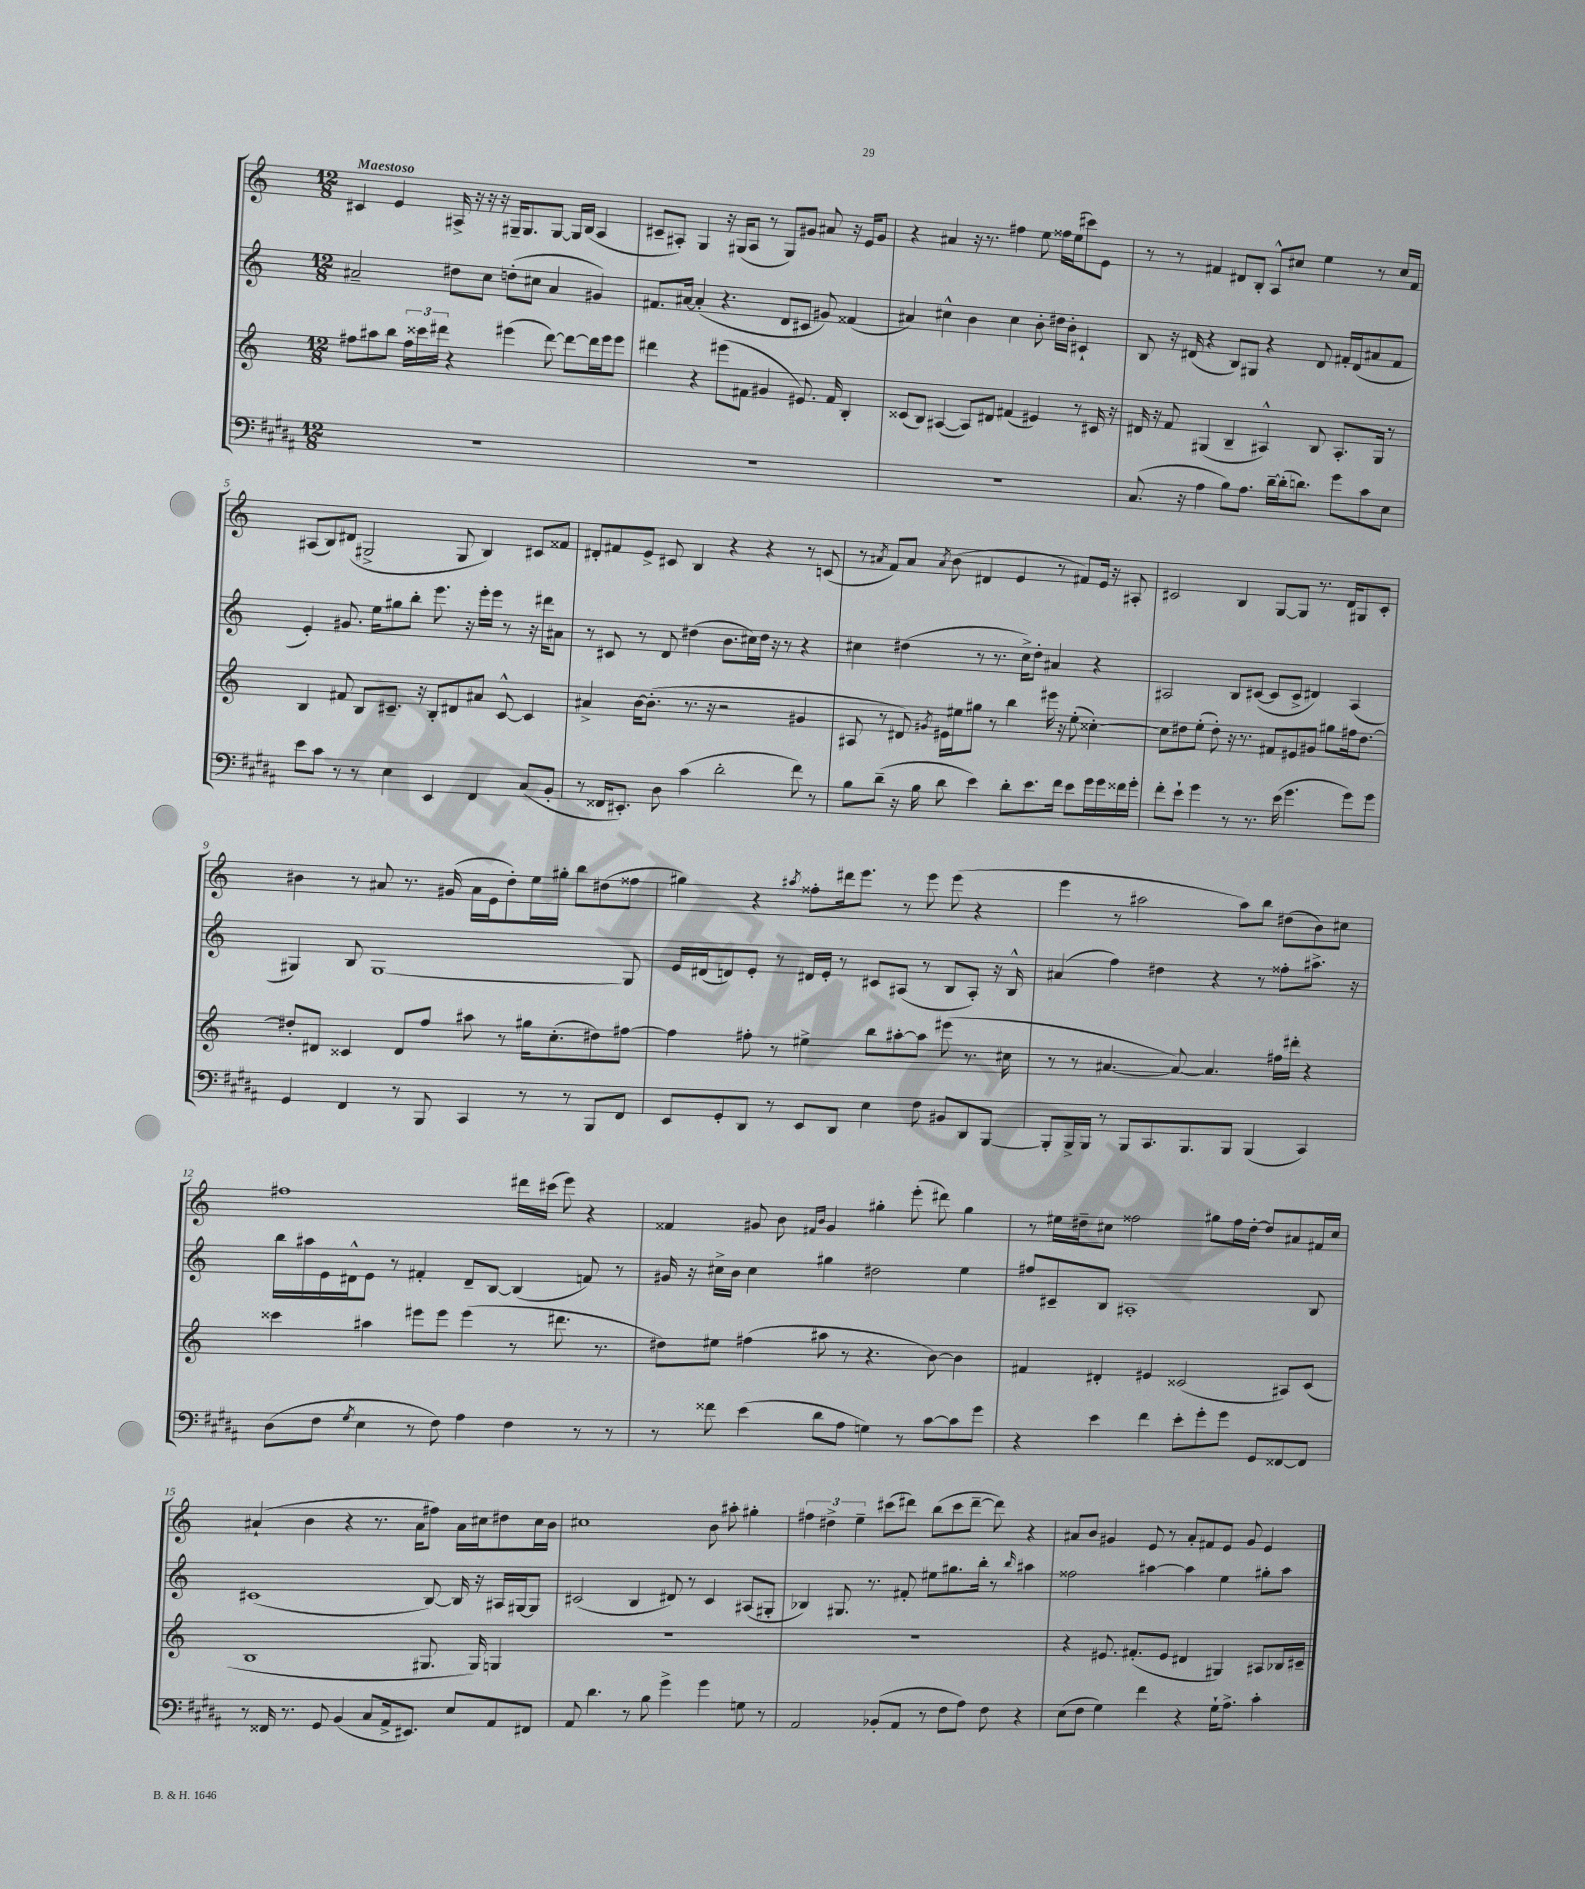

**kern	**kern	**kern	**kern
*part4	*part3	*part2	*part1
*staff4	*staff3	*staff2	*staff1
*clefF4	*clefG2	*clefG2	*clefG2
*k[f#c#g#d#a#]	*k[]	*k[]	*k[]
*M12/8	*M12/8	*M12/8	*M12/8
=1	=1	=1	=1
!	!	!	!LO:TX:a:B:t=Maestoso
1.r	8ff#X\L	2a#X~/	4c#X/
.	8aa#X\	.	.
.	8bb\J	.	4e/
.	24ff#\LL	.	.
.	24ccc##X\	.	.
.	24ddd#X\JJ	.	.
.	4r	8dd#X\L	16A#X^/
.	.	.	16r
.	.	8cc\J	16r
.	.	.	16r
.	(4eee#X\	(8ddn'\L	16G#X~/KL
.	.	.	8.G#/
.	.	8cc#X\J	.
.	[8ddd#\)	4a#/	[8G#/J
.	8ddd#\L_	.	16G#/LL]
.	.	.	(16B/JJ
.	16ddd#\L]	4g#X/)	4A#/
.	16eee#\J	.	.
.	8eee#\J	.	.
=2	=2	=2	=2
1.r	4ddd#X\	8.f#X/L	8c#X~/L
.	.	.	8A#X'/J)
.	.	[16a#X/Jk	.
.	4r	(4a#'/]	4G/
.	(8eee#X\L	4.r	16r
.	.	.	(16G#X/KL
.	8f#X\J	.	8A#/J
.	4g#X/	.	8r
.	.	8d/L	8G#/L)
.	8.e#X/)	8c#X/J	8g#X/J
.	.	8g#X/)	8a#X/
.	16f#/	.	.
.	4B'/	(4f##X/	16r
.	.	.	16e/KL
.	.	.	8g#/J
=3	=3	=3	=3
1.r	(8c##X/L	4a#X/)	4r
.	8B/J)	.	.
.	([4A#X/	4cc#X^^\	4a#X/
.	8A#/L])	4b\	16r
.	.	.	8.r
.	8d#X/J	.	.
.	(4f#X/	4cc#\	4ff#X\
.	4e#X/)	8b'\	8ee\
.	.	16dd#X\LL	16ff##X\LL
.	.	16b'\JJ	(16ee\J
.	8r	4c#X`/	8ccc#X\)
.	16c#X/	.	8e\J
.	16r	.	.
=4	=4	=4	=4
(8.C#/	16d#X/	8B/	8r
.	16r	.	.
.	8f/	16r	8r
16r	.	(16d#X/	.
4A#\	(4G#X/	4r	4f#X/
8B\L)	4B~/	8B/L)	8d#X/L
8.A#\J	.	8G#X/J	8B'/J
.	4A#X^^/)	4r	8A^^/L
[16d#~\LL	.	.	.
(16d#'\J]	.	.	8cc#X/J
8.dn\J)	.	.	.
.	8B/	8d#/	4ee\
8g#\L	8.A#'/L	16f#X'/LL	.
.	.	(16d#/J	.
8c#\	.	8a#X/	8r
.	16G#/Jk	.	.
8E\J	8r	8f#/J	16cc#/LL
.	.	.	16f#/JJ
!!LO:LB:g=z
=5	=5	=5	=5
8e\L	4B/	4e'/)	(8A#X/L
8c#\J	.	.	8B/)
8r	8f#X/	8.g#X/	(8d#X/J
8r	8B/L	.	2G#X^/
.	.	16ee\KL	.
4E\	8.c#X~/J	8gg#X\	.
.	.	8bb'\J	.
.	16r	.	.
4EE/	8B'/L	8.eee\	.
.	8d#X/	.	8G#/
.	.	16r	.
4FF#/	8a#X/J	16eee'\LL	4B/)
.	.	16eee\JJ	.
.	[8c#^^/	8r	.
(8C#/L	4c#/]	16r	8c#X/L
.	.	16ddd#X\KL	.
8BB'/J	.	8a#X\J	8f##X/J
=6	=6	=6	=6
8r	4a#X^/	8r	8d#X'/L
16FF##X/KL	.	8c#X/	8f#X/
8.EE#X'/J)	.	.	.
.	[16b\KL	8r	8e^/J
.	(8.b'\J]	.	.
8D#\	.	8d/	8c#X/
(4c#\	8.r	(4dd#X\	4B/
.	16r	.	.
2d#'\	2r	8.b\L	4r
.	.	16cc#X\L)	.
.	.	16dd#\JJ	4r
.	.	16r	.
.	.	8r	.
8f#\)	4g#X/	4r	8r
8r	.	.	(8cn/
=7	=7	=7	=7
8B\L	8A#X/	4cc#X\	8r
.	.	.	8qa#X/
(8d#~\J	8r	.	8f/L)
16r	8d#X/)	(4dd#X\	8a#/J
16B\	.	.	.
.	8qg#X/	.	8qa#/
8d#\	16e#X\LL	.	(8b\
.	16ee#X\J	.	.
4e\)	8gg#X\J	8r	4d#X/
.	8r	8.r	.
8d#'\L	4bb\	.	4e/
.	.	16cc#^\KL)	.
8.e\	.	8dd#'\J	.
.	16eee#X\	4a#X/	8r
16f#\Jk	16r	.	.
8e\L	(8ee#'\	.	8f#X/L)
16g#\L	[4cc##X'\)	4r	16e/Jk
16g#\	.	.	16r
16f##X\	.	.	8A#X'/
16g#'\JJ	.	.	.
=8	=8	=8	=8
8f#'\L	8cc##\L]	2A#X/	2c#X/
8e`\J	8dd#X\	.	.
4g#\	(8ee'\J	.	.
.	8dd#'\)	.	.
8r	16r	8B/L	4B/
.	8.r	.	.
8.r	.	([8c#X/J	.
.	8f#X/L	8c#/L]	[8G/L
(16e\	.	.	.
4.g#\	8e#X/	8c#^/J	8G/J]
.	8g#X/J	4d#X/)	8.r
.	8gg#X\L	.	.
.	.	.	16d/KL
8g#\L)	16ff#X\k	(4A#/	8G#X/
.	[8.dd#\J	.	.
8g#\J	.	.	8c#'/J
!!LO:LB:g=z
=9	=9	=9	=9
4GG#/	8dd#X'/L]	4G#X/)	4b#X\
.	8d#X/J	.	.
4FF#/	4c##X/	8B/	8r
.	.	[1G#	8a#X/
8r	8d#/L	.	8.r
8BBB/	8ff/J	.	.
.	.	.	(16g#X/
4CC#/	8aa#X\	.	16a#\LL
.	.	.	16e\J
.	8r	.	8dd'\)
8r	16gg#X\KL	.	16ee\L
.	(8.cc'\	.	16gg#X'\JJ
8r	.	.	8bb\L
8BBB/L	8dd#X\)	.	(8dd#X\
8FF#/J	[8ff#X\J	8G#/]	8ff##X\J
=10	=10	=10	=10
8EE/L	4ff#\]	16e/LL	4gg#X\)
.	.	(16d#X/J	.
8GG#'/	.	8dn/)	.
8DD#/J	8ff#X'\	8e'/J	4r
8r	8r	8r	.
.	.	.	8qaa#X/
8EE/L	4ee#X^\	16d#X/LL	8ff##X'\L
.	.	16e'/JJ	.
8DD#/J	.	8r	16ddd#X\k
.	.	.	8.eee\J
4E\	8bb\L	8c#X/L	.
.	[8aa#X'\	(8A#X/J	8r
8F#\	8aa#\J]	8r	8eee\
8BB#X/L	(8eee#X\	8B/L	(8eee\
8DD#/	8.r	8A#'/J)	4r
[8BBB/J	.	16r	.
.	16cc#X\	16B^^/	.
=11	=11	=11	=11
8BBB'/L]	8r	(4a#X/	4eee\
16BBB^/L	8r	.	.
16BBB/JJ	.	.	.
8r	[4.a#X/	4ff\)	8r
8BBB/L	.	.	2aa#X\
8.CC#/	.	4dd#X\	.
.	8a#/_)	.	.
8.BBB/	.	.	.
.	4.a#/]	4r	.
8BBB/J	.	.	8aa#\L)
(4BBB/	.	8r	8bb\J
.	16ff#X\LL	8ff##X'\L	(8dd#X\L
.	16ddd#X'\JJ	.	.
4CC#/)	4r	8.aa#X^\J	8b\)
.	.	.	8cc#X\J
.	.	16r	.
!!LO:LB:g=z
=12	=12	=12	=12
(8D#\L	4ccc##X\	16bb\LL	1ff#X
.	.	16aa#X\	.
8F#\J	.	16e\	.
.	.	16d#X^^\J	.
8qG#/	.	.	.
4E\	4aa#X\	8e\J	.
.	.	8r	.
8r	8eee#X\L	4f#X'/	.
8F#\)	8eee#\J	.	.
4A#\	(4eee#\	8d#~/L	.
.	.	[8B/J	.
4F#\	8r	(4B/]	16ddd#X\LL
.	.	.	(16ccc#X\JJ
.	8.ddd#X\	.	8eee\)
8r	.	8fn/)	4r
.	8.r	.	.
8r	.	8r	.
=13	=13	=13	=13
8r	8dd#X\L)	16g#X/	4f##X/
.	.	16r	.
8f##X\	8ee#X\J	16cc#X^\LL	.
.	.	16b\JJ	.
(4e\	(4ff#X\	4cc#\	8g#X/
.	.	.	8b\
.	.	.	16qqf#X/LL
.	.	.	16qqb/JJ
8d#\L	8aa#X\	4gg#X\	4g#/
8A#\J	8r	.	.
4Gn\)	4.r	2dd#X\	4gg#X'\
8r	.	.	(8eee'\
[8c#\L	[8b\)	.	8ddd#X\)
8c#\]	4b\]	4ee\	4gg#\
8g#\J	.	.	.
=14	=14	=14	=14
4r	4f#X/	8ff#X/L	8r
.	.	8c#X~/	16ee#X\LL
.	.	.	16dd#X~\J
4e\	4d#X'/	8B/J	8cc#X\J
.	.	1A#X'	2ff##X\
4f#\	4e#X/	.	.
8e'\L	(2c##X/	.	.
8g#'\	.	.	8gg#X\L
8g#\J	.	.	16ff##\L
.	.	.	[16dd#'\JJ
8GG#/L	.	.	8dd#/L]
[8FF##X/	8A#X/L)	.	8a#X/
8FF##/J]	(8c##/J	8B/	16f#X/L
.	.	.	16cc#/JJ
!!LO:LB:g=z
=15	=15	=15	=15
8r	1B	(1c#X	(4a#X`/
16FF##X/	.	.	.
8.r	.	.	.
.	.	.	4b\
8GG#/	.	.	.
(4BB/	.	.	4r
8C#/L	.	.	8.r
16AA#^/k	.	.	.
8.EE#X/J)	.	.	16a#\KL
.	8.G#X/	[8B/)	8ff#X\J)
8E/L	.	16B/]	16a#\LL
.	16G#/)	16r	16cc#X\J
8AA#/	4Gn/	16A#X/LL	8dd#X\
.	.	[16G#X/J	.
8FF#X/J	.	8G#/J]	16cc#\L
.	.	.	16b\JJ
=16	=16	=16	=16
8AA#/	1.r	(2c#X/	1cc#X
4.d#\	.	.	.
8r	.	4B/	.
8B\	.	.	.
4g#^\	.	8d#X/)	.
.	.	8r	.
4g#\	.	4c#/	8b\
.	.	.	8aa#X'\
8Gn\	.	(8A#X/L	4gg#X'\
8r	.	8G#X'/J	.
=17	=17	=17	=17
2AA#/	1.r	4B-X/)	6ff#X\
.	.	.	6dd#X^\
.	.	8.G#X/	.
.	.	.	6ee~\
.	.	8.r	.
(8BB-X'/L	.	.	(8ccc#X\L
8AA#/J	.	8f#X'/	8ddd#X\J)
8r	.	8ee#X\L	(8bb\L
8F#\L	.	8.gg#X\	8ccc#\
8A#\J)	.	.	[8ddd#~\J
.	.	16bb'\Jk	.
8F#\	.	8r	8ddd#\])
.	.	16qqbb/	.
4r	.	4aa#X\	4r
=18	=18	=18	=18
(8E\L	4r	2ff##X\	8a#X/L
8F#\J	.	.	8b/J
4G#\)	8.e#X/	.	4g#X/
.	(8.f#X'/L	.	.
4f#\	.	[4aa#X\	8e/
.	8e#/J	.	8r
4r	4d#X/	4aa#\]	8a#'/L
.	.	.	8f#X/
16G#`\KL	4G#X/)	4ee\	8e/J
8.A#^\J	.	.	.
.	.	.	8g#/
4c#'\	8A#X/L	8gg#X'\L	4e/
.	16B-X/L	8aa#\J	.
.	16c#X~/JJ	.	.
==	==	==	==
*-	*-	*-	*-
